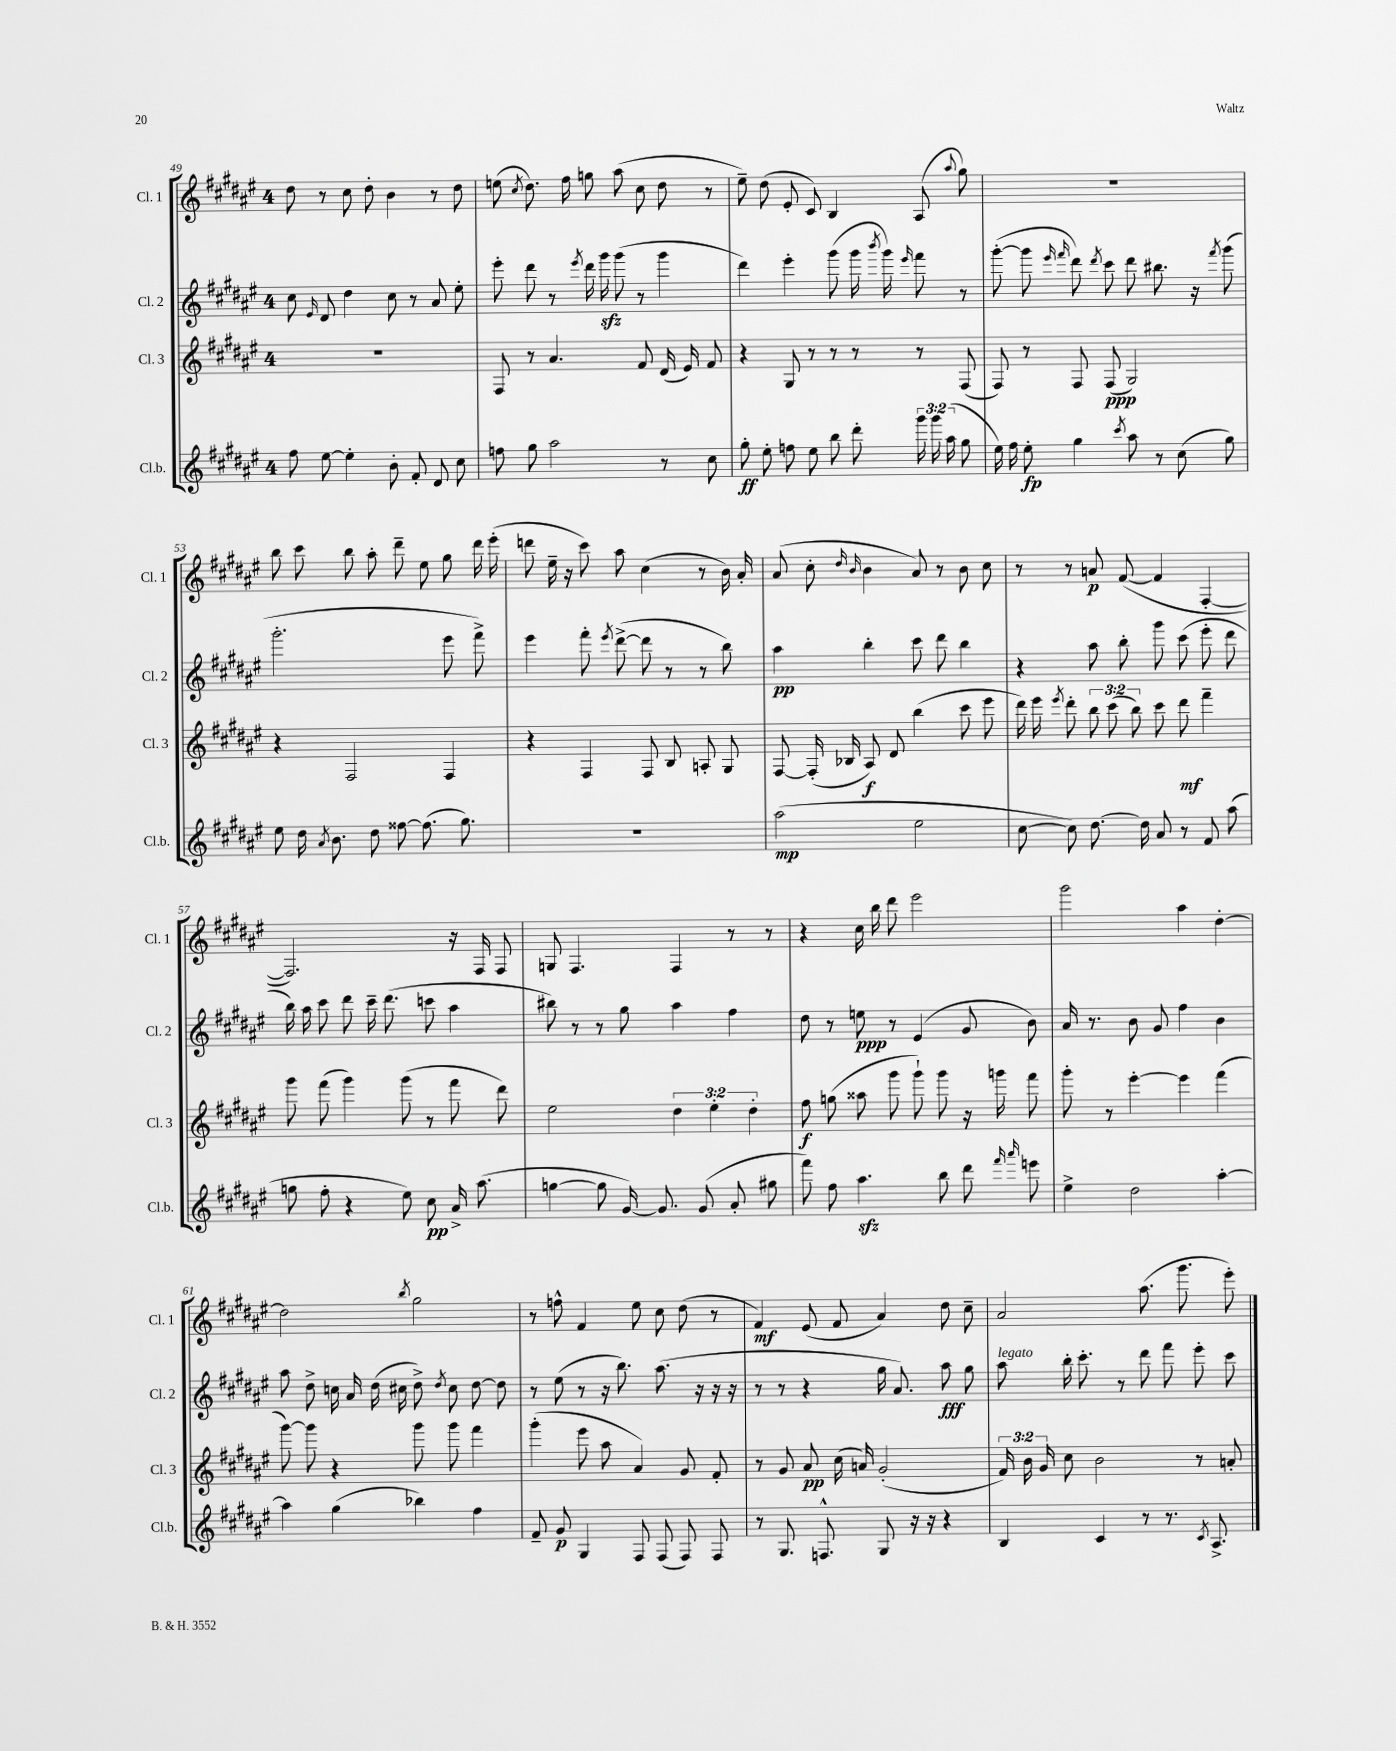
<<
\new StaffGroup <<
\new Staff = "s0" \with { instrumentName = "Cl. 1" shortInstrumentName = "Cl. 1" } {
    \clef treble \key fis \major \once \override Staff.TimeSignature.style = #'single-digit \time 4/4
    \autoBeamOff dis''8 r8 cis''8 dis''8-. b'4 r8 dis''8 |
    e''8( \acciaccatura { cis''8 } dis''8.) fis''16 g''8 ais''8( cis''8 dis''8 r8 |
    eis''8--) dis''8( eis'8-. cis'8) b4 ais8( \appoggiatura { ais''8 } gis''8) |
    R1 |
    b''8 cis'''8 b''8 ais''8-. dis'''8-- eis''8 gis''8 dis'''16 eis'''16-.( |
    d'''8 eis''16-- r16 cis'''8) ais''8 cis''4( r8 b'16) ais'16-. |
    ais'8( cis''8-. \grace { dis''16 b'16 } b'4 ais'8) r8 b'8 cis''8 |
    r8 r8 a'8\p fis'8~( fis'4 fis4~-. |
    fis2.) r16 fis16 fis8 |
    g8 fis4. fis4 r8 r8 |
    r4 cis''16 b''16 dis'''8 eis'''2 |
    gis'''2 ais''4 dis''4~-. |
    dis''2 \acciaccatura { b''8 } gis''2 |
    r8 f''8-^ fis'4 eis''8 cis''8 dis''8( r8 |
    fis'4\mf) eis'8( fis'8 ais'4) dis''8 cis''8-- |
    ais'2 ais''8.( gis'''8. eis'''8-.) \bar "|." |
}
\new Staff = "s1" \with { instrumentName = "Cl. 2" shortInstrumentName = "Cl. 2" } {
    \clef treble \key fis \major \once \override Staff.TimeSignature.style = #'single-digit \time 4/4
    \autoBeamOff cis''8 \grace { eis'16 } dis'8 dis''4 cis''8 r8 ais'8 eis''8-. |
    eis'''8-. dis'''8 r8 \acciaccatura { eis'''8 } dis'''16 gis'''16\sfz gis'''8( r8 gis'''4 |
    dis'''4) eis'''4-. gis'''8( gis'''16 \acciaccatura { b'''8 } gis'''16) \grace { eis'''16 } fis'''8 r8 |
    gis'''8~-.( gis'''8 \grace { eis'''16 fis'''16 } dis'''8) \acciaccatura { dis'''8 } cis'''8 dis'''8 bis''8. r16 \acciaccatura { fis'''8 } gis'''8( |
    gis'''2.-. eis'''8 fis'''8->) |
    eis'''4 fis'''8-. \acciaccatura { eis'''8 } dis'''8~->( dis'''8 r8 r8 b''8) |
    ais''4\pp b''4-. cis'''8 dis'''8 b''4 |
    r4 ais''8 b''8-. gis'''8 cis'''8( eis'''8-. dis'''8 |
    b''16) ais''16 cis'''8 dis'''8 cis'''16-- dis'''8.( c'''8 ais''4 |
    bis''8) r8 r8 gis''8 ais''4 fis''4 |
    dis''8 r8 e''8\ppp r8 eis'4( gis'8 b'8) |
    ais'16 r8. b'8 gis'8 fis''4 b'4 |
    ais''8 dis''8-> c''16 ais'16 dis''16( cis''16 dis''8->) \acciaccatura { dis''8 } cis''8 dis''8~ dis''8 |
    r8 eis''8( r8 r16 b''8.) ais''8.( r16 r16 r16 |
    r8 r8 r4 gis''16 ais'8.) ais''8\fff gis''8 |
    ais''8^\markup { \italic "legato" } b''16-. cis'''8.-. r8 dis'''8 fis'''8 eis'''8-. cis'''8 \bar "|." |
}
\new Staff = "s2" \with { instrumentName = "Cl. 3" shortInstrumentName = "Cl. 3" } {
    \clef treble \key fis \major \once \override Staff.TimeSignature.style = #'single-digit \time 4/4 \override Staff.TupletNumber.text = #tuplet-number::calc-fraction-text
    \autoBeamOff R1 |
    fis8 r8 ais'4. fis'8 dis'16( eis'16) fis'8 |
    r4 gis8 r8 r8 r8 r8 fis8( |
    fis8) r8 fis8 fis8\ppp( gis2) |
    r4 fis2 fis4 |
    r4 fis4 fis8 b8 a8-. gis8 |
    fis8~ fis16-.( bes16 ais8\f) dis'8 b''4( cis'''8 eis'''8 |
    dis'''16) eis'''16 \acciaccatura { eis'''8 } dis'''8-. \tuplet 3/2 { b''8 cis'''8( b''8) } cis'''8 dis'''8\mf fis'''4-- |
    gis'''8 fis'''8( gis'''4) gis'''8( r8 fis'''8 dis'''8) |
    eis''2 \tuplet 3/2 { dis''4 eis''4-. dis''4-. } |
    fis''8\f g''8( aisis''8 gis'''8 gis'''8-!) gis'''8 r16 g'''16 fis'''8 |
    gis'''8-. r8 eis'''4~-. eis'''4 fis'''4( |
    gis'''8~) gis'''8 r4 gis'''8 gis'''8 fis'''4 |
    gis'''4-.( eis'''8 ais''8 ais'4) gis'8 fis'8-. |
    r8 gis'8 ais'8\pp cis''16( a'16) gis'2-.( |
    \tuplet 3/2 { fis'16) b'16 gis'16 } cis''8 b'2 r8 a'8-. \bar "|." |
}
\new Staff = "s3" \with { instrumentName = "Cl.b." shortInstrumentName = "Cl.b." } {
    \clef treble \key fis \major \once \override Staff.TimeSignature.style = #'single-digit \time 4/4 \override Staff.TupletNumber.text = #tuplet-number::calc-fraction-text
    \autoBeamOff fis''8 eis''8~ eis''4-. b'8-. fis'8-. dis'8 cis''8 |
    f''8 gis''8 ais''2 r8 cis''8 |
    gis''8-.\ff eis''8-. f''8 eis''8 b''8 dis'''8-. \tuplet 3/2 { gis'''16 gis'''16 ais''16( } gis''8 |
    eis''16) fis''16 eis''8-.\fp gis''4 \acciaccatura { cis'''8 } ais''8 r8 cis''8( gis''8) |
    eis''8 dis''16 \acciaccatura { ais'8 } b'8. dis''8 fisis''8~ fisis''8.( gis''8.) |
    R1 |
    ais''2\mp( eis''2 |
    cis''8~ cis''8) dis''8.~ dis''16 ais'8 r8 fis'8 ais''8( |
    g''8 fis''8-. r4 eis''8) cis''8\pp ais'16-> ais''8.( |
    g''4~ g''8 gis'16~) gis'8. gis'8( ais'8-. gis''8 |
    fis'''8) fis''8 ais''4.\sfz b''8 dis'''8 \grace { fis'''16 ais'''16 } e'''8 |
    eis''4-> dis''2 ais''4~-. |
    ais''4 gis''4( bes''4) fis''4 |
    fis'8-- gis'8\p gis4 fis8 fis8( fis8) fis8 |
    r8 gis8. f8.-^ gis8 r16 r16 r4 |
    b4 cis'4 r8 r8. \acciaccatura { cis'8 } ais8.-> \bar "|." |
}
>>
>>
\layout { \context { \Score currentBarNumber = #49 } }
